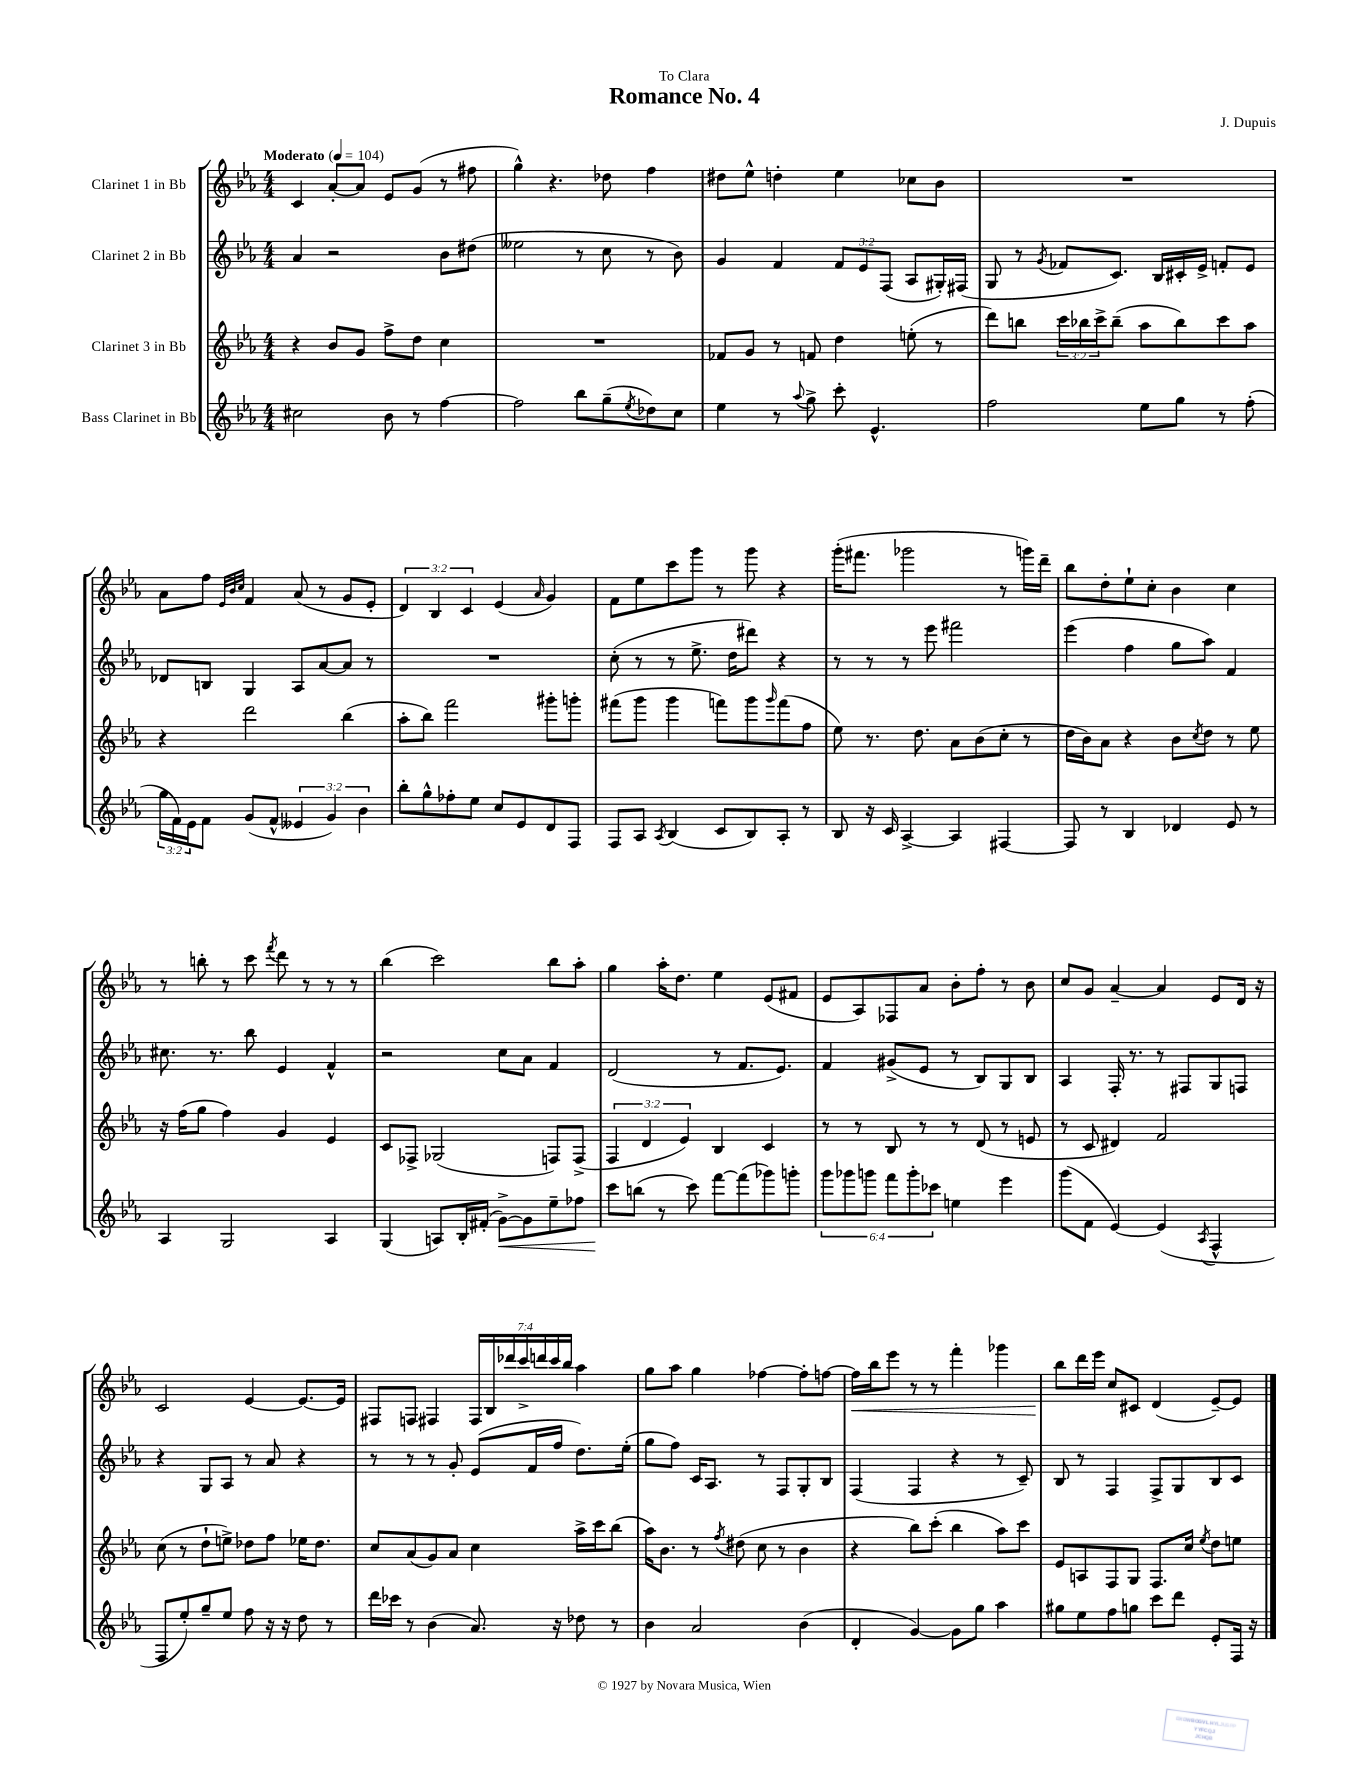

**kern	**kern	**kern	**kern
*staff4	*staff3	*staff2	*staff1
*clefG2	*clefG2	*clefG2	*clefG2
*k[b-e-a-]	*k[b-e-a-]	*k[b-e-a-]	*k[b-e-a-]
*M4/4	*M4/4	*M4/4	*M4/4
*MM104	*MM104	*MM104	*MM104
2cc#	4r	4a-	4c
.	8b-	2r	[8a-'
.	8g	.	8a-]
8b-	8ff^	.	8e-
8r	8dd	.	(8g
[4ff	4cc	8b-	8r
.	.	(8dd#	8ff#
=	=	=	=
2ff]	1r	2ee--	4gg^^)
.	.	.	4.r
8bb-	.	8r	.
(8gg~	.	8cc	8dd-
8qee-	.	.	.
8dd-)	.	8r	4ff
8cc	.	8b-)	.
=	=	=	=
4ee-	8f-	4g	8dd#
.	8g	.	8ee-^^
8r	8r	4f	4dd'
8qqaa-	.	.	.
8gg^	8f	.	.
8ccc'	4dd	12f	4ee-
.	.	12e-	.
4.e-^^	.	.	.
.	.	(12F	.
.	(8ee'	8A-	8cc-
.	8r	16G#')	8b-
.	.	(16F#	.
=	=	=	=
2ff	8ddd)	8G	1r
.	8bb	8r	.
.	.	8qg	.
.	24ccc	8f-	.
.	24bb-	.	.
.	24ccc^	.	.
.	(8bb-~	8.c)	.
8ee-	8aa-	.	.
.	.	16B-	.
8gg	8bb-)	16c#'	.
.	.	16e-^	.
8r	8ccc	8f'	.
(8ff'	8aa-	8e-	.
=	=	=	=
24gg	4r	8d-	8a-
24f)	.	.	.
24e-	.	.	.
8f	.	8B	8ff
.	.	.	32qqe-
.	.	.	32qqb-
.	.	.	32qqcc
(8g	2ddd	4G	4f
8f^^	.	.	.
6e--	.	8A-	(8a-
.	.	[8a-	8r
6g)	.	.	.
.	(4bb-	8a-]	8g
6b-	.	.	.
.	.	8r	8e-'
=	=	=	=
8bb-'	8aa-'	1r	6d)
8gg^^	8bb-)	.	.
.	.	.	6B-
8ff-'	2fff	.	.
.	.	.	6c
8ee-	.	.	.
8cc	.	.	(4e-
8e-	.	.	.
.	.	.	16qqa-
8d	8ggg#'	.	4g)
8F	8ggg'	.	.
=	=	=	=
8F	(8fff#	(8cc'	8f
8A-	8ggg	8r	8ee-
8qA-	.	.	.
(4B-	4ggg	8r	8ccc
.	.	8.ee-^	8ggg
8c	8fff)	.	8r
.	.	16dd	.
8B-)	8ggg	8ddd#)	8ggg
.	16qqggg	.	.
8A-'	(8fff	4r	4r
8r	8ff	.	.
=	=	=	=
8B-	8ee-)	8r	(16ggg'
.	.	.	8.fff#
16r	8.r	8r	.
16c	.	.	.
[4A-^	.	8r	2ggg-
.	8.dd	.	.
.	.	8eee-	.
4A-]	8a-	2fff#	.
.	(8b-	.	.
[4F#	8cc'	.	8r
.	8r	.	16ggg)
.	.	.	16ddd~
=	=	=	=
8F#]	16dd	(4eee-	8bb-
.	16b-)	.	.
8r	8a-	.	8dd'
4B-	4r	4ff	8ee-`
.	.	.	8cc'
4d-	8b-	8gg	4b-
.	8qcc	.	.
.	8dd	8aa-)	.
8e-	8r	4f	4cc
8r	8ee-	.	.
=	=	=	=
4A-	16r	8.cc#	8r
.	(16ff	.	.
.	8gg	.	8bb'
.	.	8.r	.
2G	4ff)	.	8r
.	.	8bb-	8ccc
.	.	.	8qfff
.	4g	4e-	8ddd
.	.	.	8r
4A-	4e-	4f^^	8r
.	.	.	8r
=	=	=	=
(4G	8c	2r	(4bb-
.	8F-^	.	.
8A)	(2G-	.	2ccc)
16B-'	.	.	.
(16f#'	.	.	.
[8g^)	.	8cc	.
8g]	.	8a-	.
8ee-~	8F)	4f	8bb-
8ff-	(8F^	.	8aa-'
=	=	=	=
8ccc	6F	(2d	4gg
(8bb	.	.	.
.	6d	.	.
8r	.	.	16aa-'
.	.	.	8.dd
.	6e-)	.	.
8ccc)	.	.	.
[8fff	4B-	8r	4ee-
(8fff]	.	8.f	.
8ggg-)	4c	.	(8e-
.	.	8.e-)	.
8ggg'	.	.	8f#
=	=	=	=
12ggg	8r	4f	8e-
12ggg-	.	.	.
.	8r	.	8A-)
12ggg	.	.	.
12fff	8B-	(8g#^	8F-
12ggg'	.	.	.
.	8r	8e-	8a-
12ccc-	.	.	.
4ee	8r	8r	8b-'
.	(8d	8B-)	8ff'
4eee-	8r	8G	8r
.	8e	8B-	8b-
=	=	=	=
(8ggg	8r	4A-	8cc
8f	8c	.	8g
[4e-)	4d#)	16F'	[4a-~
.	.	8.r	.
(4e-]	2f	8r	4a-]
.	.	8F#	.
8qA-	.	.	.
4F^^	.	8G	8e-
.	.	8F	16d
.	.	.	16r
=	=	=	=
8F	(8cc	4r	2c
8ee-')	8r	.	.
8gg~	8dd`	8G	.
8ee-	8ee^)	8A-	.
8ff	8dd-	8r	[4e-
16r	8ff	8a-	.
16r	.	.	.
8dd	16ee-	4r	8.e-_
.	8.dd-	.	.
8r	.	.	.
.	.	.	16e-]
=	=	=	=
16ddd	8cc	8r	8F#
16ccc-	.	.	.
8r	(8a-	8r	8F
(4b-	8g)	8r	4F#
.	8a-	8g'	.
8.a-)	4cc	(8e-	28F#
.	.	.	28B-
.	.	.	28ddd-
.	.	.	28ccc^
.	.	16f	.
.	.	.	28ddd
.	.	.	28ccc
16r	.	16ff	.
.	.	.	28bb-
8dd-	16aa-^	8.dd)	4aa-
.	16ccc	.	.
8r	(8bb-	.	.
.	.	(16ee-'	.
=	=	=	=
4b-	16aa-)	8gg	8gg
.	8.b-	.	.
.	.	8ff)	8aa-
2a-	8r	16c	4gg
.	.	8.A-	.
.	8qff	.	.
.	(8dd#	.	.
.	8cc	8r	[4ff-
.	8r	8F	.
(4b-	4b-	8G'	8ff-']
.	.	8B-	[8ff
=	=	=	=
4d'	4r	(4F	16ff]
.	.	.	16bb-
.	.	.	8eee-
[4g)	8bb-)	4F	8r
.	(8ccc'	.	8r
8g]	4bb-	4r	4fff'
8gg	.	.	.
4aa-	8aa-)	8r	4ggg-
.	8ccc	8c~)	.
=	=	=	=
8gg#	8e-	8B-	8bb-
8ee-	8A	8r	16ddd
.	.	.	16eee-
8ff	8F	4F	8cc
8gg	8G	.	8c#
8ccc	8.F	8F^	(4d
8ddd	.	8G	.
.	16cc	.	.
.	8qee-	.	.
8e-'	8dd	8B-	[8e-~)
16F	8ee	8c	8e-]
16r	.	.	.
==	==	==	==
*-	*-	*-	*-
